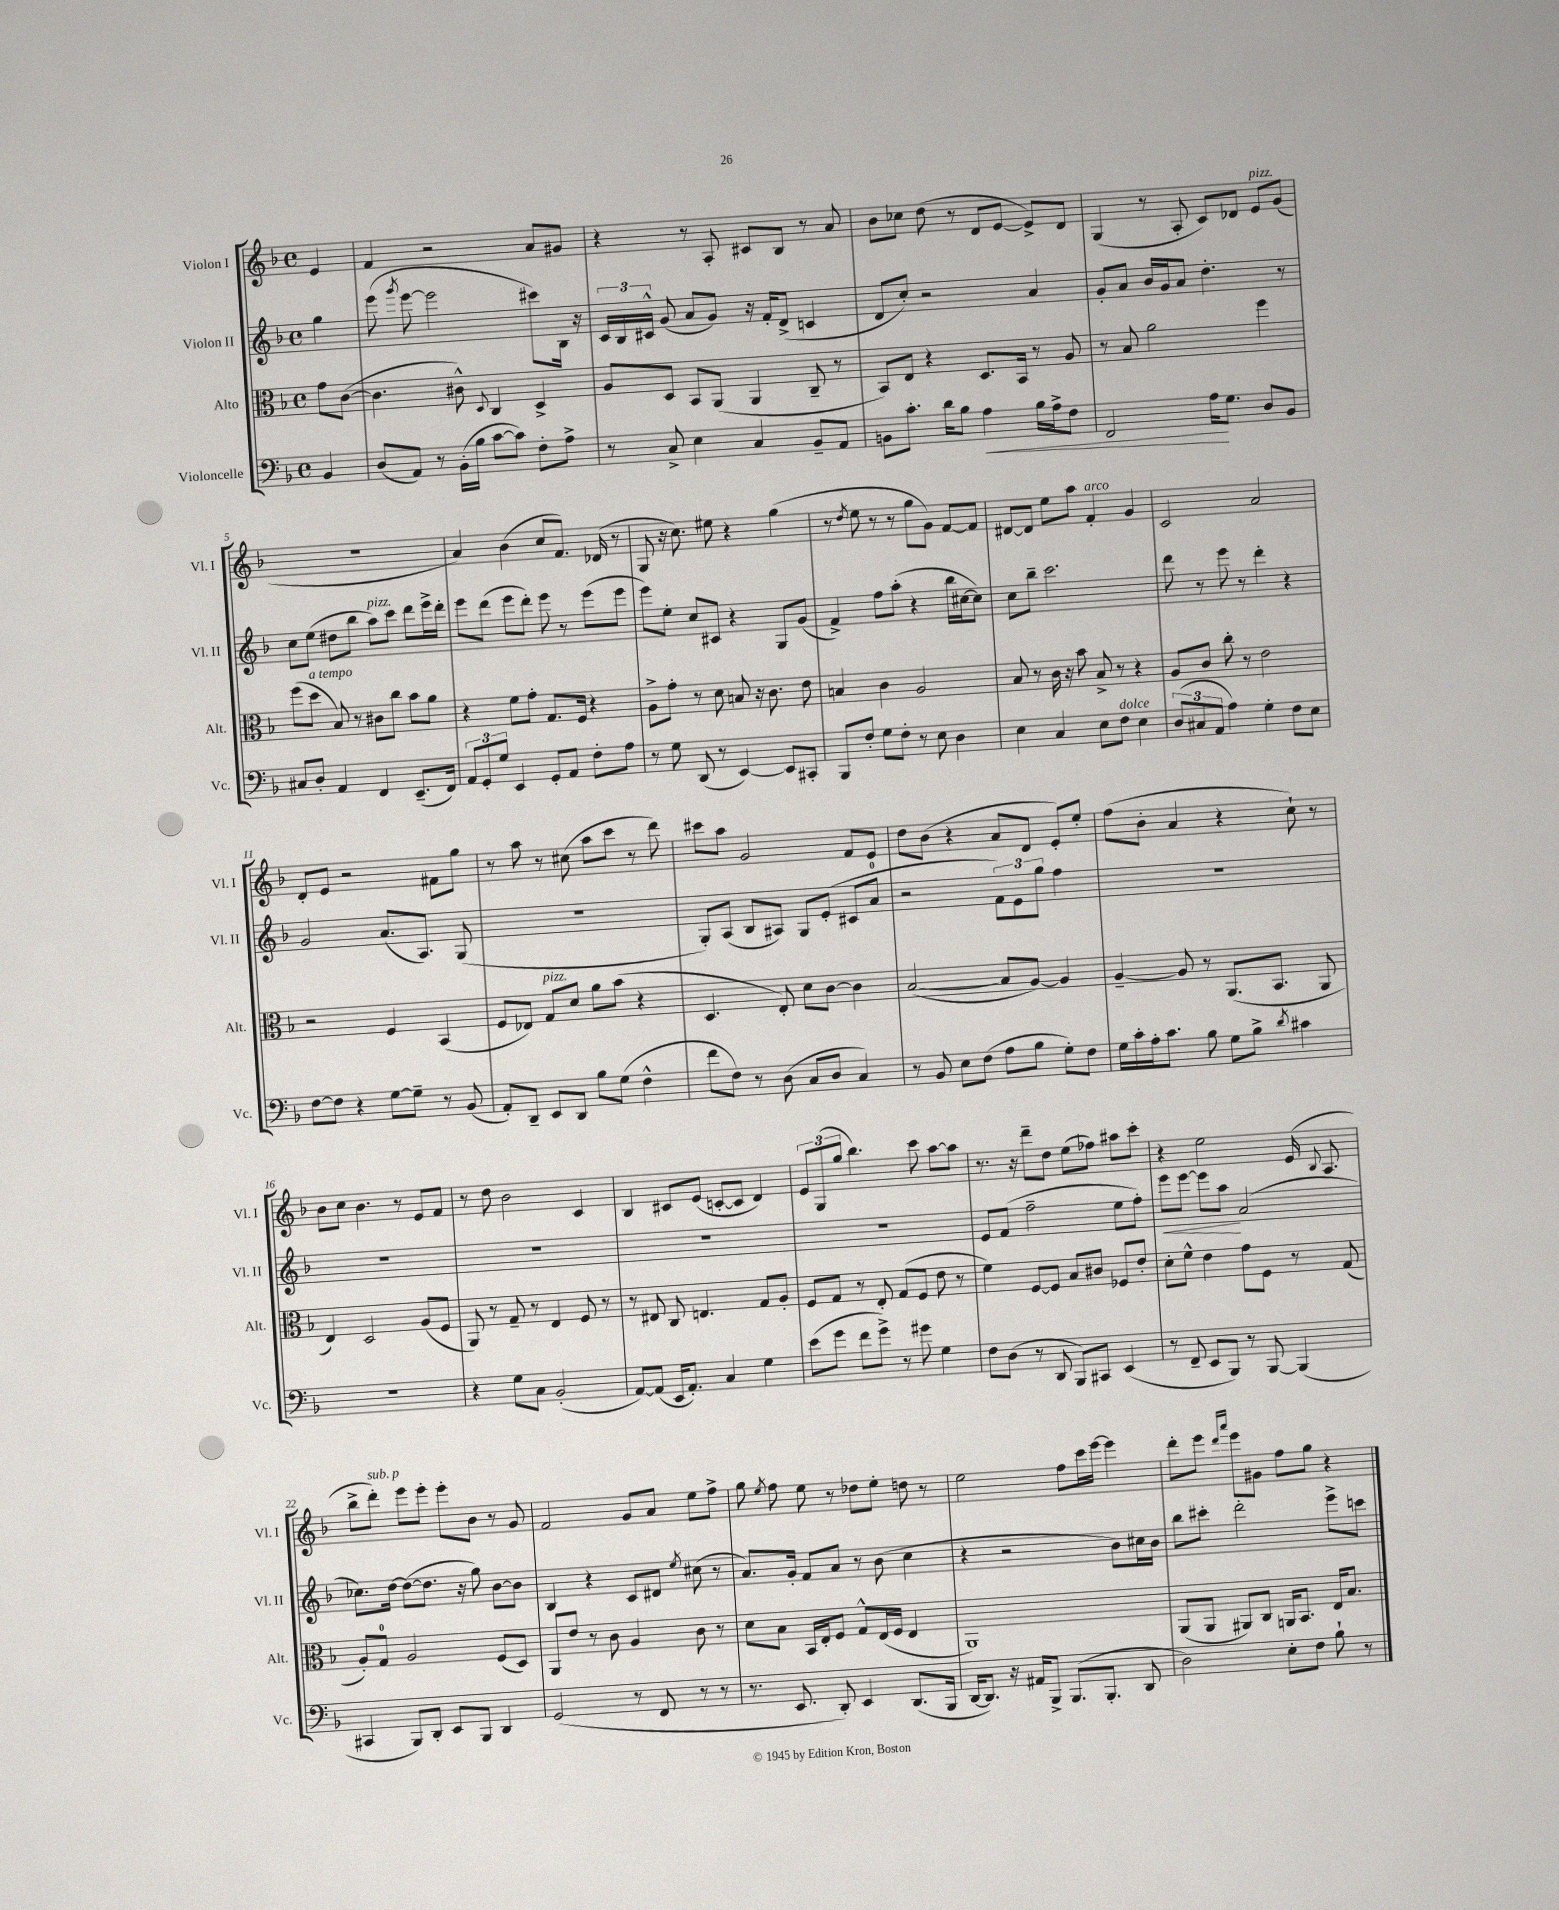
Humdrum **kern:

**kern	**kern	**kern	**kern
*staff4	*staff3	*staff2	*staff1
*clefF4	*clefC3	*clefG2	*clefG2
*k[b-]	*k[b-]	*k[b-]	*k[b-]
*M4/4	*M4/4	*M4/4	*M4/4
*met(c)	*met(c)	*met(c)	*met(c)
4BB-/	8g\L	4gg\	4e/
.	([8c\J	.	.
=	=	=	=
(8D/L	4.c\]	(8eee\	4f/
.	.	8qggg/	.
8AA/J)	.	[8eee\	.
8r	.	2eee\]	2r
(16BB-'\LL	8c#^^\)	.	.
16B-\JJ	.	.	.
.	8qqD/	.	.
[8c\L	4C/	.	.
8c\]J)	.	.	.
8F'\L	4D^/	8ccc#\L)	8a/L
8A^\J	.	16B-\Jk	8g#/J
.	.	16r	.
=	=	=	=
8r	8A/L	24c/LL	4r
.	.	24B-/	.
.	.	24c#^^/JJ	.
8C^/	8D/J	(8g/	.
4E\	8BB-/L	8a/L	8r
.	(8AA/J	8g/J)	8A'/
4C/	4AA/	16r	8c#/L
.	.	16f'/LK	.
.	.	(8d^/J	8B-/J
8BB-~/L	8C~/	4c/	8r
8AA/J	8r	.	8a/
=	=	=	=
8BB\L	8BB-/L)	8d/L	8b-\L
8.c'\J	8E/J	8cc'/J)	8cc-\J
.	4r	2r	(8dd\
16d\LK	.	.	.
8B-\J	.	.	8r
4A\	8.D/L	.	8d/L
.	.	.	[8e/J
.	16BB-/Jk	.	.
16B-\LL	8r	4a/	8e^/]L)
16A^\J	.	.	.
8F\J	8A/	.	8d/J
=	=	=	=
2FF/	8r	8g'/L	(4G/
.	8B-/	8a/J	.
.	2a\	16b-/LL	8r
.	.	16g/J	.
.	.	8a/J	8A'/
16A\LK	.	4.dd'\	8c/L)
8.G\J	.	.	.
.	.	.	8d-/J
8D/L	4ff\	.	8e/L
8BB-/J	.	8r	(8g/J
=	=	=	=
8C#/L	(8ff\L	8cc\L	1r
8D'/J	8dd\J	(8ee\J	.
4AA/	8B-/)	8dd#\L	.
.	8r	8bb-\J	.
4FF/	8c#\L	8aa\L)	.
.	8cc\J	8ccc\J	.
(8.EE~/L	8b-\L	8ddd\L	.
.	8a\J	16eee^\L	.
16FF/Jk)	.	16ddd'\JJ	.
=	=	=	=
12AA/L	4r	8eee\L	4a/)
12GG'/	.	.	.
.	.	(8ddd\J	.
12G/J	.	.	.
4EE/	8f\L	8eee\L	(4b-\
.	8g'\J	8ddd'\J)	.
8GG'/L	8.G/L	8eee\	8cc/L
8AA/J	.	8r	8.f/J)
.	16F/Jk	.	.
8F'\L	4r	(8eee\L	.
.	.	.	(16d-/
8A\J	.	8eee\J	8r
=	=	=	=
8r	8A^\L	8eee\L)	8G/
8G\	8g'\J	8ee'\J	16r
.	.	.	8.cc\)
(8DD/	8r	8cc/L	.
8r	8d\	8c#/J	8ee#\
[4EE/)	8B/	4r	4r
.	16r	.	.
.	8.c\	.	.
8EE/]L	.	8G/L	(4gg\
8CC#'/J	8e\	(8g/J	.
=	=	=	=
8BBB-/L	4B/	4f^/)	8r
.	.	.	8qdd/
8F'/J	.	.	8ee\
8G\L	4c\	8ff\L	8r
8F'\J	.	(8aa'\J	8r
8r	2A/	4r	8gg\L
8E\	.	.	8g\J)
4D\	.	16bb-\LL	[8f/L
.	.	[16cc#\J	.
.	.	8cc#\]J)	8f/]J
=	=	=	=
4E\	8B-/	8cc\L	[8d#/L
.	8r	8bb-~\J	8d#/]J
4C/	16c\	2.ccc\	8ee\L
.	16r	.	.
.	8b-\	.	8aa\J
8E\L	8B-^/	.	4f'/
8F\J	8r	.	.
4E\	4r	.	4g/
=	=	=	=
(12D/L	8A/L	8ddd\	2c/
12C#/	.	.	.
.	8c/J	8r	.
12AA/J	.	.	.
4A\)	8cc'\	8eee\	.
.	8r	8r	.
4G'\	2e\	4ddd'\	2a/
8F\L	.	4r	.
8E\J	.	.	.
=	=	=	=
[8F\L	2r	2g/	8d'/L
8F\]J	.	.	8e/J
4r	.	.	2r
[8G\L	4F/	(8.a/L	.
8G~\]J	.	.	.
.	.	8.A/J)	.
8r	(4BB-/	.	8f#\L
(8BB-/	.	(8G/	8gg\J
=	=	=	=
8AA'/L)	8F/L	1r	8r
8DD~/J	8E-/J)	.	8aa\
8EE/L	8G/L	.	8r
8DD/J	8d/J	.	(8cc#\
8B-\L	8a\L	.	8aa\L
(8G\J	(8b-\J	.	8ccc\J
4F^^\	4r	.	8r
.	.	.	8ddd\)
=	=	=	=
8f\L	4.D/	8G'/L)	8ccc#\L
8F\J)	.	(8A/J	8aa\J
8r	.	8B-/L	2g/
(8D\	8E'/)	8A#/J)	.
8C/L	8d\L	8G/L	.
8D/J	[8c\J	(8e'/J	.
4C/)	4c\]	8c#/L	8f/L
.	.	8a/J	8e/J
=	=	=	=
8r	([2B-/	2r	8dd\L
8BB-/	.	.	(8b-\J
8E\L	.	.	4r
(8F\J	.	.	.
8A\L	8B-/]L	12f\L)	8a/L
.	.	12e\	.
8B-\J	[8A/J)	.	8d/J
.	.	12gg\J	.
8G'\L)	4A/]	4ff\	8e'/L)
8F\J	.	.	8ee'/J
=	=	=	=
16G\LL	[4A~/	1r	(8ff\L
16c'\	.	.	.
16A'\J	.	.	8b-'\J
8.c\J	.	.	.
.	8A/]	.	4a/
8B-\	8r	.	.
8G\L	(8.AA/L	.	4r
8B-^\J	.	.	.
.	8.BB-/J	.	.
8qd/	.	.	.
4c#\	.	.	8cc`\)
.	8AA/	.	8r
=	=	=	=
1r	4E/)	1r	8b-\L
.	.	.	8cc\J
.	2D/	.	4.b-\
.	.	.	8r
.	(8A/L	.	8e/L
.	8F/J	.	8f/J
=	=	=	=
4r	8AA/)	1r	8r
.	8r	.	8dd\
8G\L	8G~/	.	2b-\
8C\J	8r	.	.
(2BB-'/	4E/	.	.
.	8F/	.	4c/
.	8r	.	.
=	=	=	=
[8AA/L)	8r	1r	4B-/
(8AA/]J	8E#/	.	.
16EE/LK	8C/	.	8c#/L
8.AA'/J)	.	.	.
.	4.E/	.	(8e/J
4C/	.	.	[8c'/L
.	.	.	8c/]J
4G\	8G/L	.	4d/)
.	8A'/J	.	.
=	=	=	=
(8e\L	8F/L	1r	12e/L
.	.	.	(12G/
8g\J	8G/J	.	.
.	.	.	12gg/J
8f\L	8r	.	4.bb-\)
8g^\J)	8E'/	.	.
8r	(8G/L	.	.
8g#\	8F/J	.	8ccc\
4G\	8e\	.	[8aa\L
.	8r	.	8aa\]J
=	=	=	=
8F\L	4f\)	8e/L	8.r
(8D\J	.	(8f/J	.
.	.	.	16r
8r	[8F/L	2ff~\	8ddd~\L
8DD/	8F/]J	.	8dd\J
8BBB-/L)	8B-/L	.	(8ee\L
8CC#/J	8c#/J	.	8ff-\J)
(4EE/	8F-/L	8ee\L	8aa#\L
.	8e'/J	8ff'\J)	8ccc'\J
=	=	=	=
8r	8d'\L	8eee\L	4r
8FF~/	8f^^\J	[8eee\J	.
8EE/L	4e\	8eee\]L	2ee\
8BBB-/J)	.	8aa\J	.
8r	8g\L	(2a/	.
[8BBB-/	8F\J	.	.
(4BBB-/]	8r	.	(16e/
.	.	.	8qqB-/
.	.	.	8.A/
.	(8G/	.	.
=	=	=	=
4CC#/	8A'/L)	8.cc-\L)	8bb-^\L
.	8G/J	.	8ddd'\J)
.	.	[16dd\Jk	.
8BBB-/L)	2A/	(8dd\_L	8eee\L
8DD'/J	.	8.dd\]J	8eee'\J
8EE/L	.	.	8eee'\L
.	.	16r	.
8BBB-/J	.	8gg\)	8b-\J
4DD/	(8F/L	[8b-\L	8r
.	8D/J)	8b-\]J	8g/
=	=	=	=
(2GG/	8AA/L	4B-/	2f/
.	8e/J	.	.
.	8r	4r	.
.	8c\	.	.
8r	4A/	8c/L	8g/L
8FF/	.	8d#/J	8a/J
.	.	8qee/	.
8r	8c\	(8cc#\	8ee\L
8r	8r	8r	8ff^\J
=	=	=	=
8.r	8d\L	8.a/L)	8gg\
.	.	.	8qee/
.	8B-\J	.	8ff\
8.EE/	.	16g'/Jk	.
.	16BB-/LL	8f/L	8ee\
.	16E'/J	.	.
8DD'/)	8F/J	8a/J	8r
4EE/	8G^^/L	8r	8dd-\L
.	(16E/L	(8b-\	8ee'\J
.	16F/JJ	.	.
(8.DD/L	4E/	4cc\	8dd\
.	.	.	8r
16BBB-/Jk	.	.	.
=	=	=	=
[16DD/LK	1AA)	4r	2ee\
8.DD/]J)	.	.	.
16r	.	2r	.
16AA#/LK	.	.	.
8BBB-^/J	.	.	.
(8.BBB-/L	.	.	8ff\L
.	.	.	16ccc\L
8.BBB-'/J	.	.	[16eee\JJ
.	.	8b-\L)	4eee\]
8DD/	.	16cc#\L	.
.	.	16b-\JJ	.
=	=	=	=
2D\)	(8AA/L	8bb-\L	8ddd'\L
.	8AA/J	8ccc#'\J	8eee\J
.	.	.	16qqddd/LL
.	.	.	16qqaaa/JJ
.	8AA#/L)	2ddd'\	8eee\L
.	8C/J	.	8g#\J
8E'\L	16AA/LK	.	8ff\L
.	8.BB-/J	.	.
8F\J	.	.	8gg\J
8B-`\	16E/LK	8eee^\L	4r
.	8.B-/J	.	.
8r	.	8ccc\J	.
==	==	==	==
*-	*-	*-	*-
